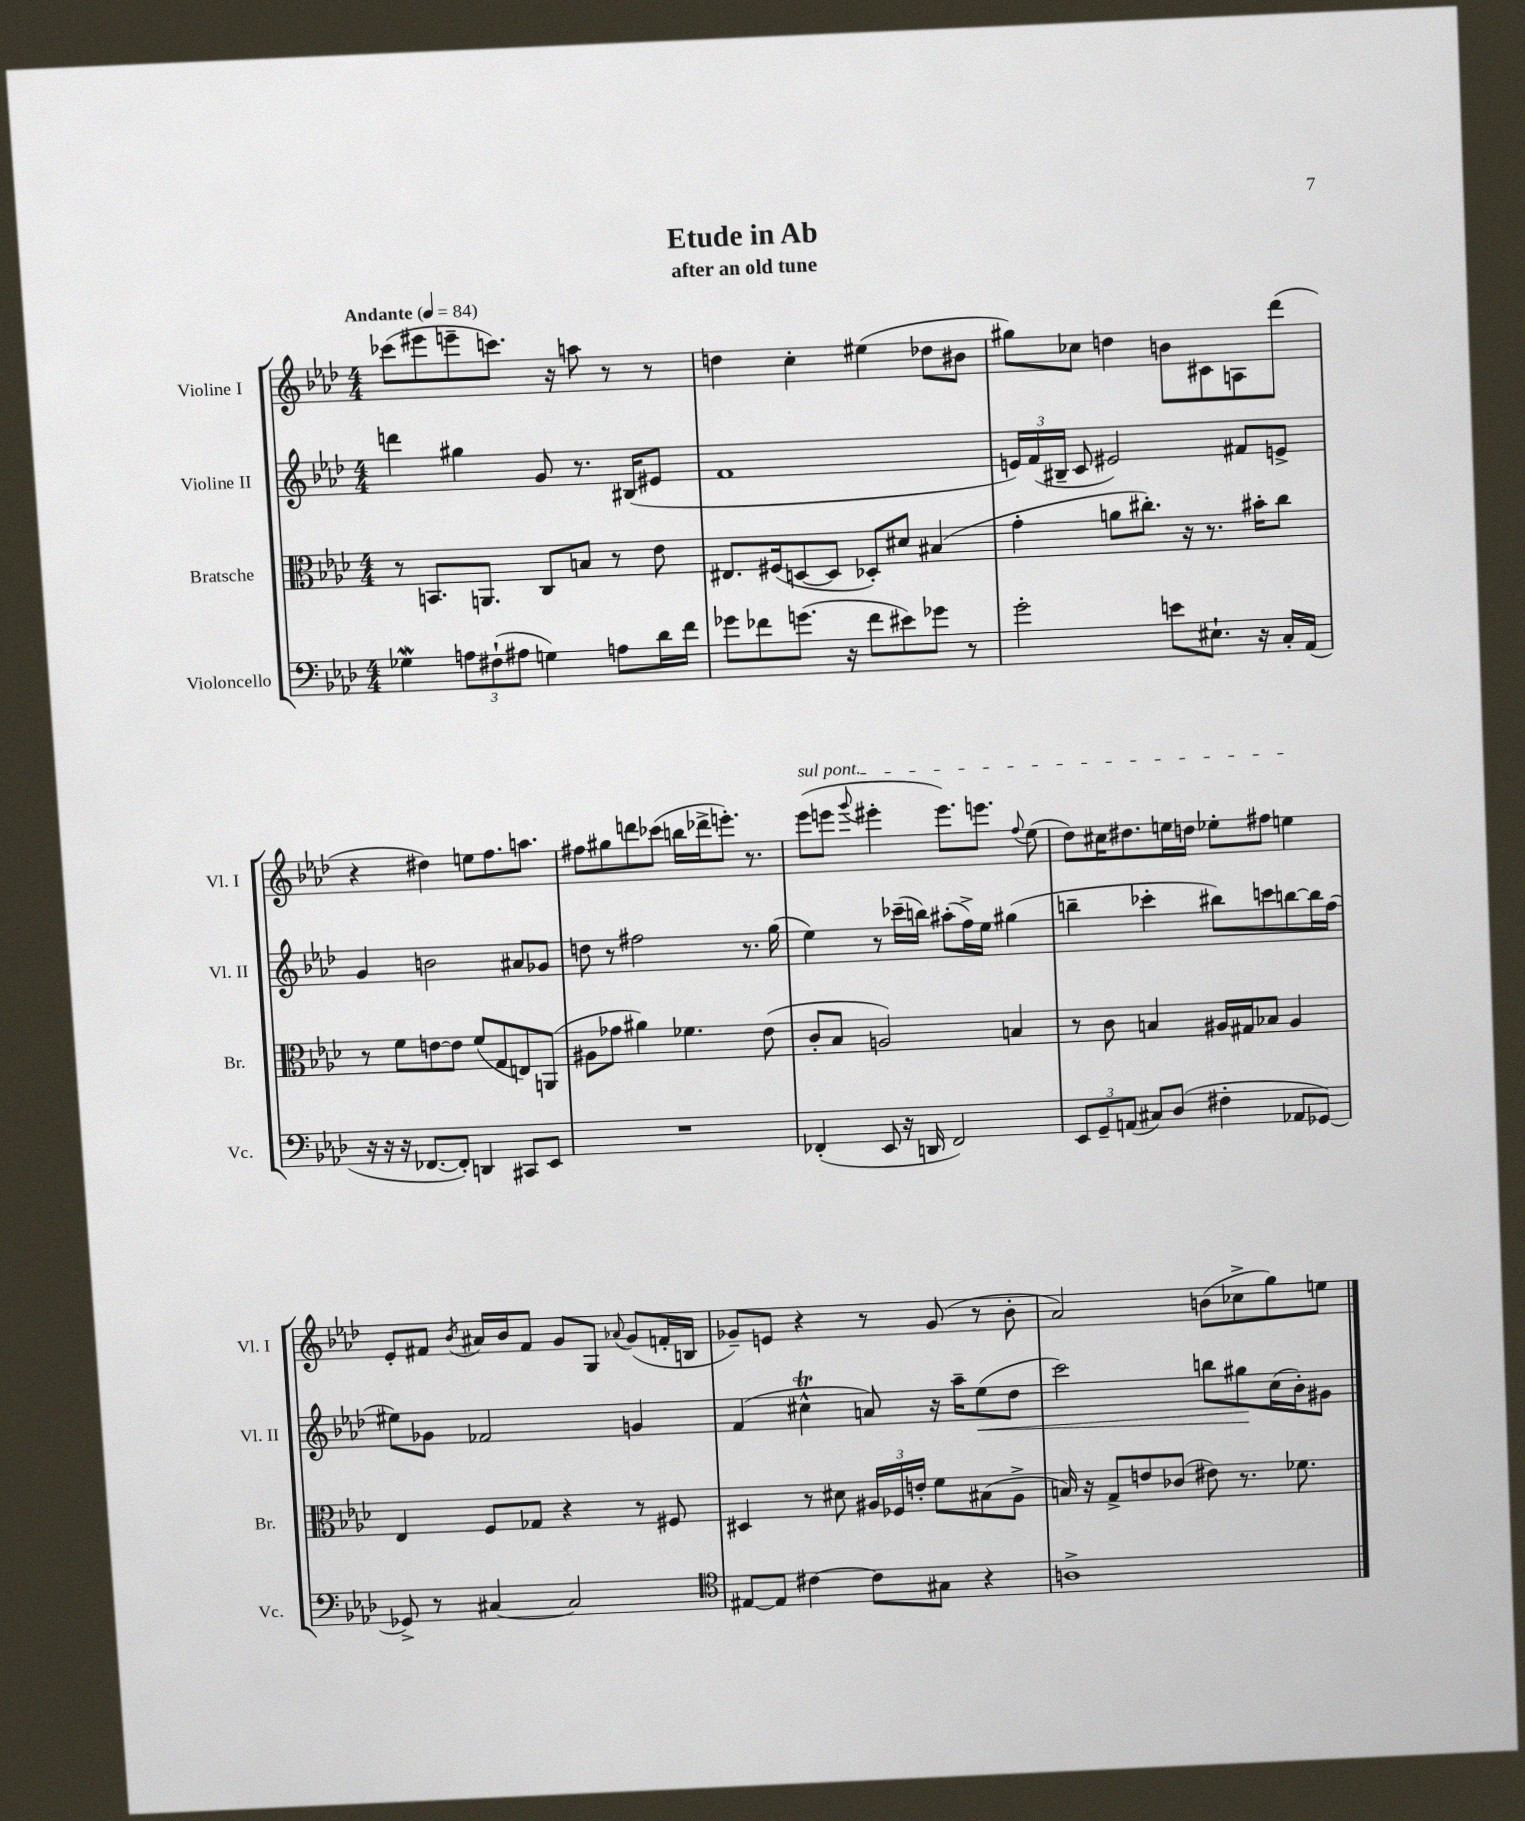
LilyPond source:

\header { title = "Etude in Ab" subtitle = "after an old tune" }
<<
\new StaffGroup <<
\new Staff = "s0" \with { instrumentName = "Violine I" shortInstrumentName = "Vl. I" } {
    \clef treble \key aes \major \numericTimeSignature \time 4/4 \tempo "Andante" 4 = 84
    \autoBeamOff ces'''8[( eis'''8 e'''8-- c'''8.]) r16 a''8 r8 r8 |
    d''4 c''4-. eis''4( des''8[ bis'8] |
    gis''8[) ces''8] d''4 b'8[ cis'8 a8 des'''8]( |
    r4 dis''4) e''8[ f''8. a''8.] |
    fis''8[ gis''8 d'''8 ces'''8]( b''16[ des'''16-> e'''8.]-.) r8. |
    \once \override TextSpanner.bound-details.left.text = \markup { \italic "sul pont." } ees'''8[\startTextSpan( e'''8] \appoggiatura { g'''8 } eis'''4-. eis'''8.[) e'''8.] \appoggiatura { f''8 } ees''8( |
    des''8[) cis''16 dis''8. e''16 d''16] ees''8[-. fis''8] e''4\stopTextSpan |
    ees'8[-. fis'8] \acciaccatura { bes'8 } ais'16[ bes'16 fis'8] g'8[ g8] \appoggiatura { aes'8 } g'8[( f'16-. b16] |
    ges'8[--) e'8] r4 r8 ges'8( r8 bes'8-. |
    aes'2) b'8[( ces''8-> g''8) e''8] \bar "|." |
}
\new Staff = "s1" \with { instrumentName = "Violine II" shortInstrumentName = "Vl. II" } {
    \clef treble \key aes \major \numericTimeSignature \time 4/4
    \autoBeamOff d'''4 gis''4 g'8 r8. bis16[( eis'8] |
    f'1 |
    \tuplet 3/2 { e'16[) f'16( bis16]-- } c'8 eis'2) fis'8[ e'8]-> |
    g'4 b'2 ais'8[ ges'8] |
    d''8 r8 fis''2 r8. g''16( |
    ees''4) r8 ces'''16[--( b''16]) ais''8[-.( f''16->) ees''16] gis''4( |
    b''4-- ces'''4-. bis''8[) c'''8 b''8~ b''16 f''16]( |
    eis''8[) ges'8] fes'2 g'4 |
    f'4( cis''4-^\trill a'8) r16 aes''16[-- ees''8\<( des''8] |
    c'''2) b''8[ gis''8\! c''16( bes'16-.) gis'8] \bar "|." |
}
\new Staff = "s2" \with { instrumentName = "Bratsche" shortInstrumentName = "Br." } {
    \clef alto \key aes \major \numericTimeSignature \time 4/4
    \autoBeamOff r8 b,8.[ a,8.] c8[ b8] r8 ees'8 |
    eis8.[ fis16( d8~ d8] des8[-.) dis'8] bis4( |
    g'4-. a'8[ cis''8.]-.) r16 r8. bis'16[-. cis''8] |
    r8 f'8[ e'8~ e'8] f'8[( g8 e8) a,8]( |
    ais8[ ges'8] ais'4) fes'4. ees'8( |
    c'8[-. bes8] a2) b4 |
    r8 c'8 b4 ais16[ gis16 bes8] ais4 |
    ees4 f8[ ges8] r4 r8 fis8 |
    dis4 r8 dis'8 \tuplet 3/2 { ais16[ fes16 e'16]-. } f'8[ bis8( ais8]-> |
    b16) r16 g8[-> e'8 ces'8]( eis'8) r8. fes'8. \bar "|." |
}
\new Staff = "s3" \with { instrumentName = "Violoncello" shortInstrumentName = "Vc." } {
    \clef bass \key aes \major \numericTimeSignature \time 4/4
    \autoBeamOff ges4\mordent \tuplet 3/2 { a8[ fis8-!( ais8] } g4) a8[ des'16 f'16] |
    ges'8[ fes'8 g'8.]( r16 fes'8[ eis'8) ges'8] r8 |
    g'2-. e'8[ eis8.]-! r16 c16[-. aes,16]( |
    r16 r16 r16 fes,8.[~ fes,8]-.) d,4 cis,8[ ees,8] |
    R1 |
    fes,4-.( ees,8 r16 d,16 fes,2) |
    \tuplet 3/2 { ees,8[ g,8-- a,8]( } cis8[) des8]( fis4-. aes,8[ ges,8]~) |
    ges,8-> r8 cis4~ cis2 |
    \clef tenor eis8[~ eis8] cis'4~ cis'8[ gis8] r4 |
    a1-> \bar "|." |
}
>>
>>
\layout { \context { \Score \remove "Bar_number_engraver" } }
